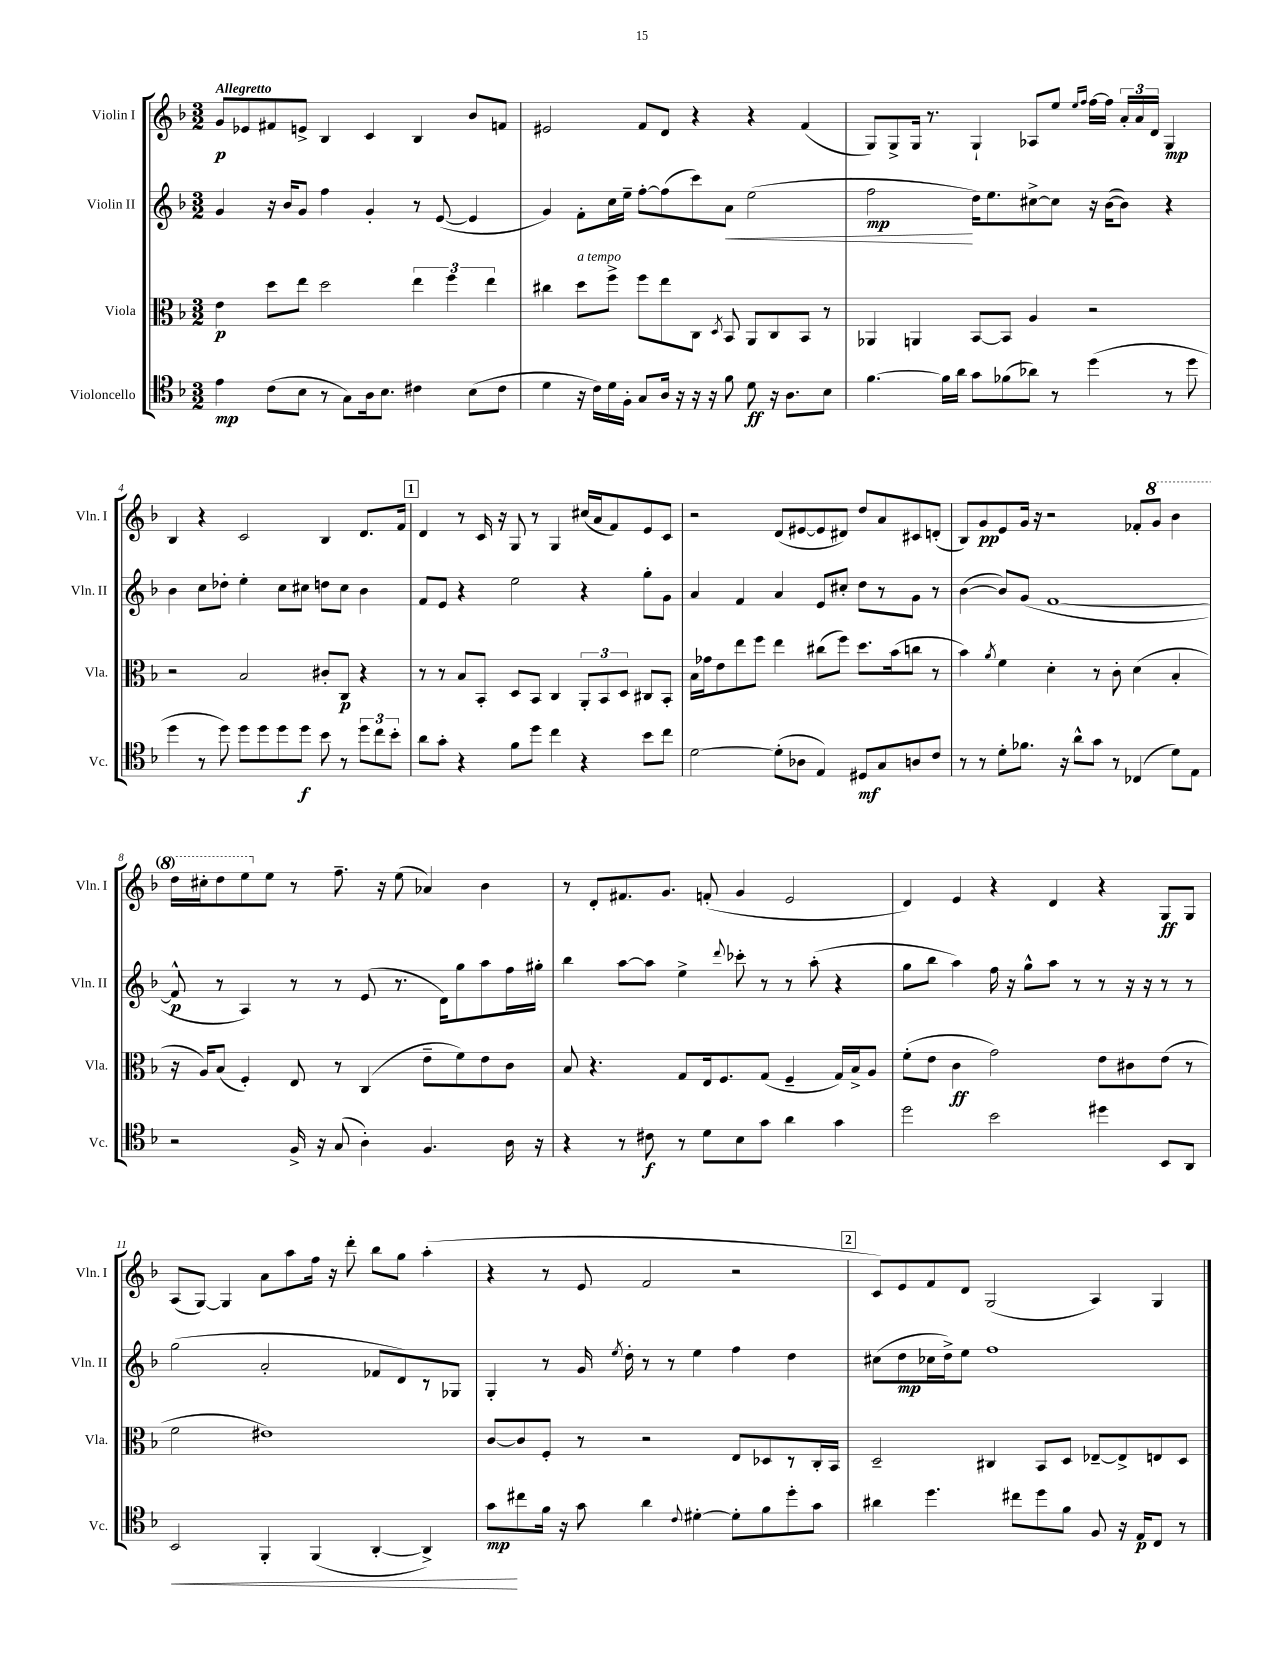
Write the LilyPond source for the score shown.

<<
\new StaffGroup <<
\new Staff = "s0" \with { instrumentName = "Violin I" shortInstrumentName = "Vln. I" } {
    \clef treble \key f \major \numericTimeSignature \time 3/2 \tempo "Allegretto"
    \autoBeamOff g'8[\p ees'8 fis'8 e'8]-> bes4 c'4 bes4 bes'8[ f'8] |
    eis'2 f'8[ d'8] r4 r4 f'4( |
    g8[) g8-> g16] r8. g4-! aes8[ e''8] \grace { e''16[ f''16] } f''16[~ f''16] \tuplet 3/2 { a'16[-. a'16 d'16] } g4\mp |
    bes4 r4 c'2 bes4 d'8.[ f'16] |
    \mark \markup { \box "1" } d'4 r8 c'16 r16 g8 r8 g4 cis''16[( a'16 f'8) e'8 c'8] |
    r2 d'8[( eis'8~ eis'8 dis'8]) d''8[ a'8 cis'8 d'8]-.( |
    bes8[) g'8\pp e'8 g'16] r16 r2 fes'8[-. \ottava #1 g''8] bes''4 |
    d'''16[ cis'''16-. d'''8 e'''8 \ottava #0 e''8] r8 f''8.-- r16 e''8( aes'4) bes'4 |
    r8 d'8[-. fis'8. g'8.] f'8-.( g'4 e'2 |
    d'4) e'4 r4 d'4 r4 g8[\ff g8] |
    a8[( g8]~) g4 a'8[ a''8 f''16] r16 d'''8-. bes''8[ g''8] a''4-.( |
    r4 r8 e'8 f'2 r2 |
    \mark \markup { \box "2" } c'8[) e'8 f'8 d'8] g2( a4) g4 \bar "|." |
}
\new Staff = "s1" \with { instrumentName = "Violin II" shortInstrumentName = "Vln. II" } {
    \clef treble \key f \major \numericTimeSignature \time 3/2
    \autoBeamOff g'4 r16 bes'16[ g'8] f''4 g'4-. r8 e'8~( e'4 |
    g'4) f'8[-. c''16 e''16]-- f''8[~-. f''8( c'''8) a'8]\< e''2( |
    f''2\mp\! d''16[) e''8. cis''8~-> cis''8] r16 bes'16[~( bes'8]) r4 |
    bes'4 c''8[ des''8]-. e''4-. c''8[ cis''8] d''8[ cis''8] bes'4 |
    \mark \markup { \box "1" } f'8[ e'8] r4 e''2 r4 g''8[-. g'8] |
    a'4 f'4 a'4 e'8[ cis''8]-. d''8[ r8 g'8] r8 |
    bes'4~( bes'8[) g'8]( f'1~ |
    f'8-^\p r8 a4) r8 r8 e'8( r8. d'16[) g''8 a''8 f''16 gis''16]-. |
    bes''4 a''8[~ a''8] e''4-> \appoggiatura { d'''8 } ces'''8-. r8 r8 a''8-.( r4 |
    g''8[ bes''8] a''4) f''16 r16 g''8[-^ a''8] r8 r8 r16 r16 r8 r8 |
    g''2( a'2-. fes'8[ d'8) r8 ges8] |
    g4-. r8 g'16 \acciaccatura { e''8 } d''16-. r8 r8 e''4 f''4 d''4 |
    \mark \markup { \box "2" } cis''8[( d''8\mp ces''16 d''16->) e''8] f''1 \bar "|." |
}
\new Staff = "s2" \with { instrumentName = "Viola" shortInstrumentName = "Vla." } {
    \clef alto \key f \major \numericTimeSignature \time 3/2
    \autoBeamOff e'4\p d''8[ e''8] d''2 \tuplet 3/2 { e''4 f''4 e''4 } |
    cis''4 d''8[^\markup { \italic "a tempo" } f''8]-> f''8[ e''8 c8] \acciaccatura { d8 } bes,8 a,8[ c8 bes,8] r8 |
    aes,4 a,4 bes,8[~ bes,8] a4 r2 |
    r2 bes2 cis'8[-. c8]\p r4 |
    \mark \markup { \box "1" } r8 r8 bes8[ bes,8]-. d8[ bes,8] c4 \tuplet 3/2 { a,8[-. bes,8 d8] } cis8[ bes,8]-. |
    bes16[ ges'16 e'8 e''8 f''8] e''4 cis''8[( f''8]) d''8.[ bes'16( c''8] r8 |
    bes'4) \acciaccatura { a'8 } f'4 d'4-. r8 c'8-. d'4( bes4-. |
    r16 a16[) bes8]( f4-.) e8 r8 c4( e'8[-- f'8) e'8 c'8] |
    bes8 r4. g8[ e16 f8. g8]( f4-- g16[) bes16-> a8] |
    f'8[-.( e'8] c'4\ff g'2) e'8[ cis'8 e'8]( r8 |
    f'2 eis'1) |
    c'8[~ c'8 f8]-. r8 r2 e8[ des8 r8 c16-. bes,16] |
    \mark \markup { \box "2" } d2-- cis4 bes,8[ d8] ees8[~-- ees8-> e8 d8] \bar "|." |
}
\new Staff = "s3" \with { instrumentName = "Violoncello" shortInstrumentName = "Vc." } {
    \clef tenor \key f \major \numericTimeSignature \time 3/2
    \autoBeamOff e'4\mp c'8[( bes8] r8 g8[) a16 bes8.] cis'4 bes8[( cis'8] |
    d'4 r16 c'16[) d'16 f16]-. g8[ a16] r16 r16 r16 f'8 d'8\ff r16 a8.[ bes8] |
    f'4.~ f'16[ a'16] g'8[ fes'8( aes'8]) r8 d''4( r8 d''8 |
    d''4 r8 d''8) d''8[ d''8 d''8 d''8]\f bes'8 r8 \tuplet 3/2 { d''8[ c''8 bes'8]-. } |
    \mark \markup { \box "1" } a'8[ g'8]-. r4 f'8[ d''8] c''4 r4 bes'8[ c''8] |
    d'2~ d'8[-.( aes8] e4) dis8[\mf g8 a8 c'8] |
    r8 r8 d'8[-. fes'8.] r16 a'8[-^ g'8] r8 ces4( d'8[) e8] |
    r2 f16-> r16 g8( a4-.) f4. a16 r16 |
    r4 r8 cis'8\f r8 d'8[ bes8 g'8] a'4 g'4 |
    d''2 bes'2 dis''4 bes,8[ a,8] |
    bes,2\< f,4-. f,4( a,4~-. a,4->) |
    g'8[\mp\! cis''8 f'16] r16 g'8 a'4 \appoggiatura { c'8 } dis'4~-. dis'8[-. f'8 d''8-. g'8] |
    \mark \markup { \box "2" } ais'4 d''4. cis''8[ d''8 f'8] f8 r16 e16[\p c8] r8 \bar "|." |
}
>>
>>
